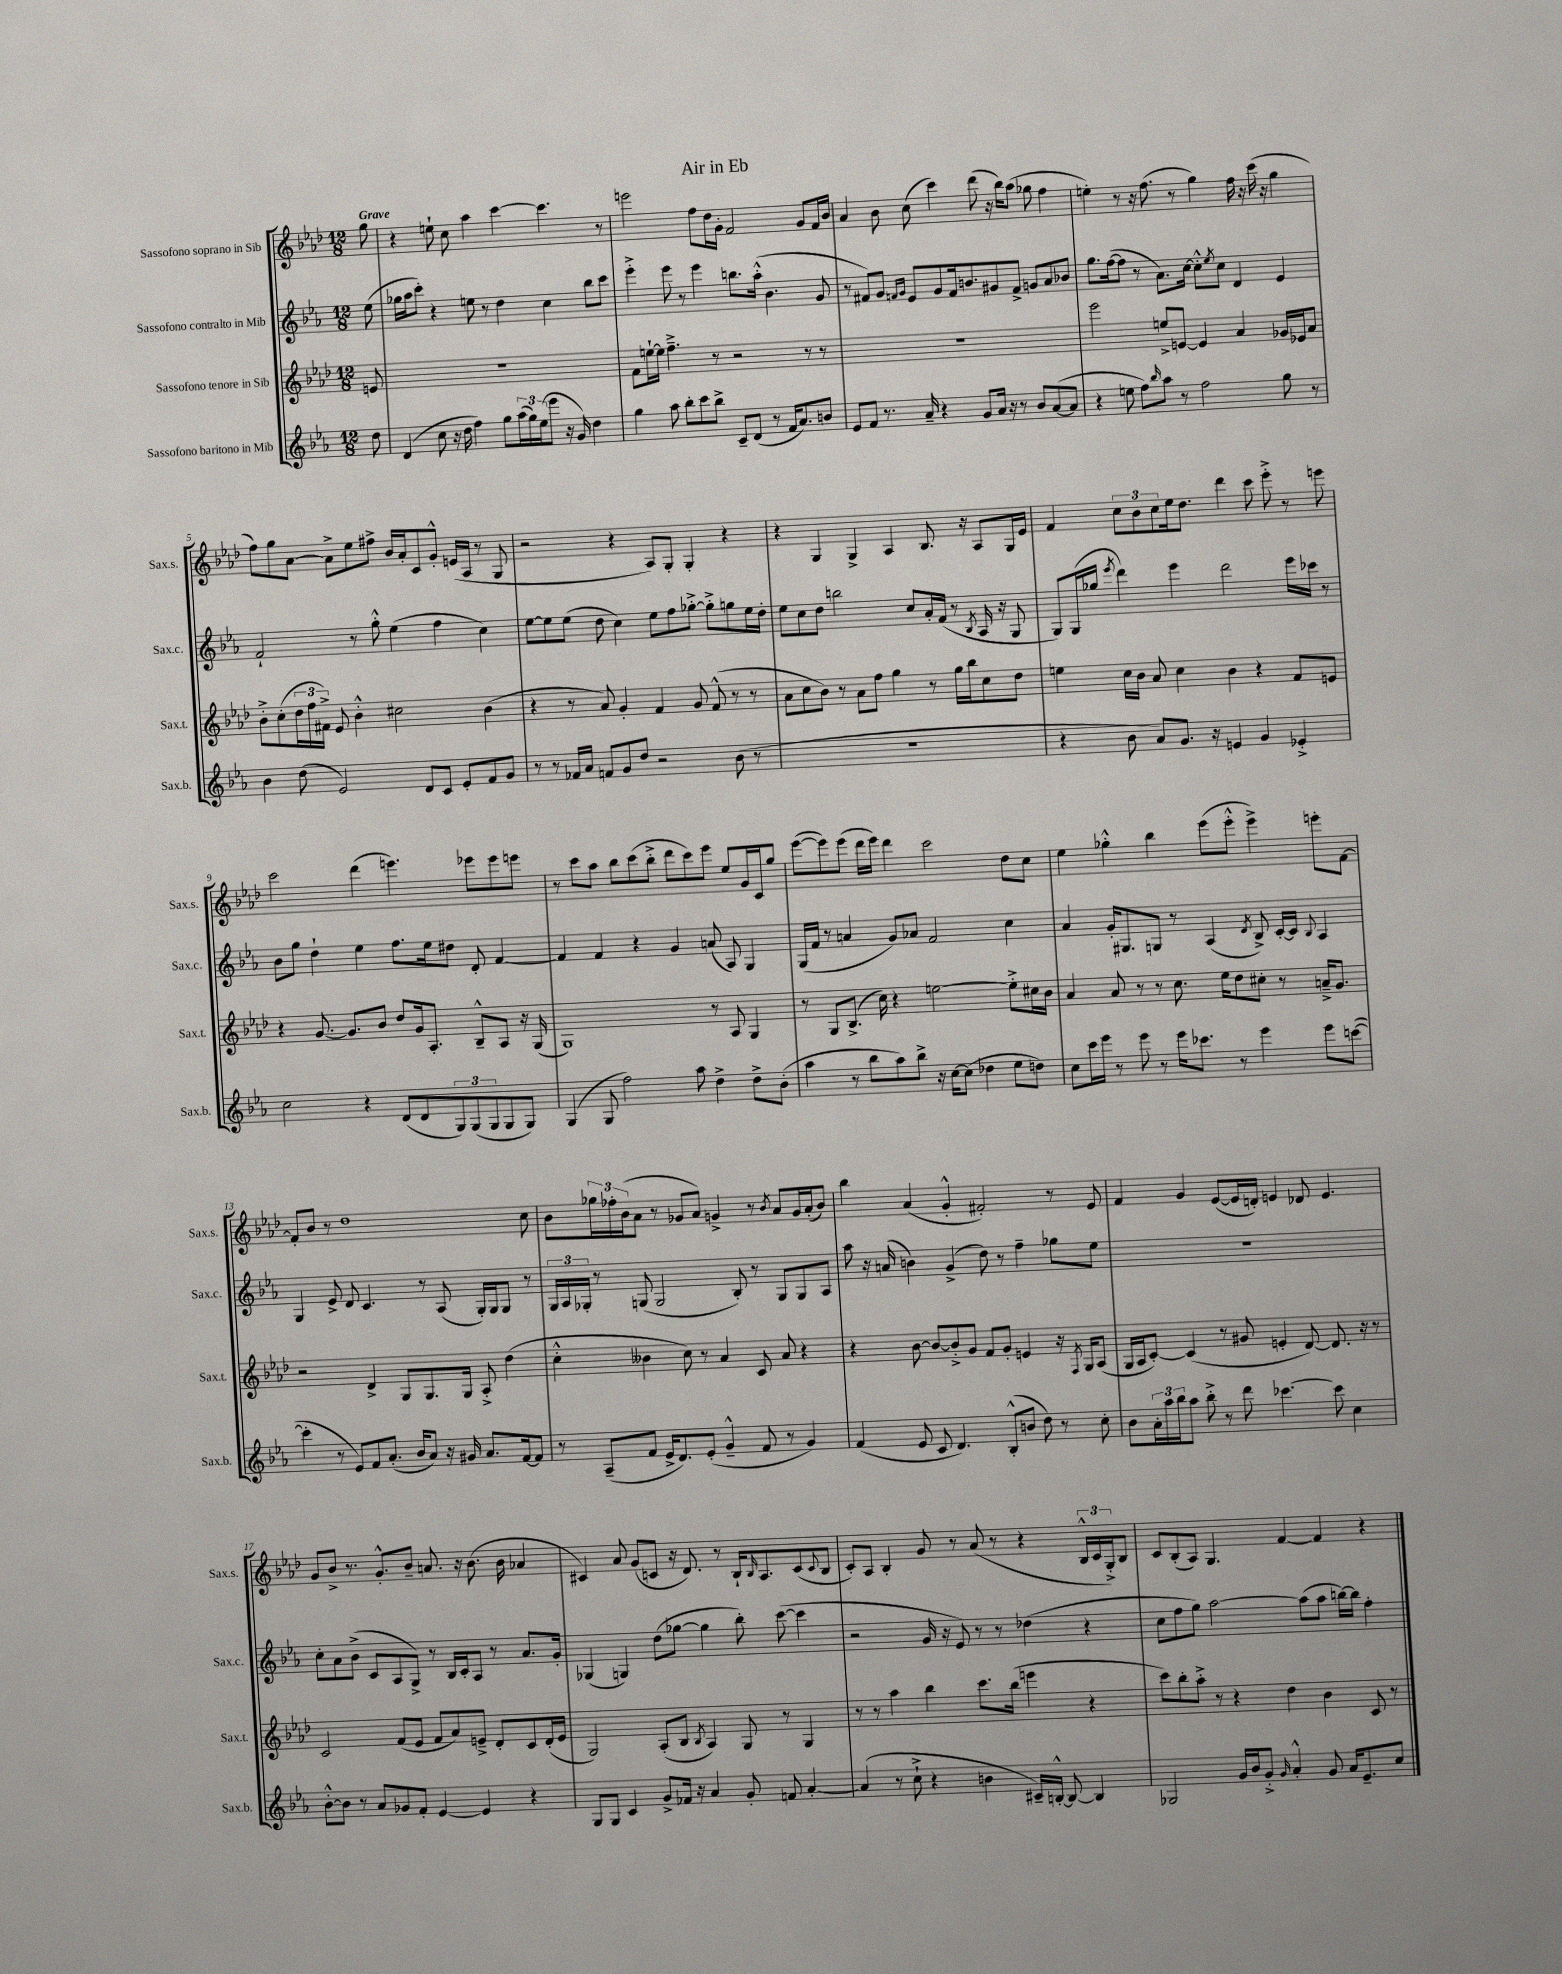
\header { title = "Air in Eb" }
<<
\new StaffGroup <<
\new Staff = "s0" \with { instrumentName = "Sassofono soprano in Sib" shortInstrumentName = "Sax.s." } {
    \clef treble \key aes \major \numericTimeSignature \time 12/8 \partial 8 \tempo "Grave"
    g''8 |
    r4 e''8-! c''8 aes''4 c'''4~ c'''4. r8 |
    e'''2 f''8 des''16 g'16-. f'2 g'8 f'16 bes'16 |
    aes'4 bes'8 c''8( c'''4) des'''8( r16 bes''16) aes''8( ges''8 f''4 |
    e''4-.) r8 r16 f''8.( r8 g''4) f''16 r16 c'''16( r16 g''4 |
    f''8) g''8 aes'8~ aes'8-> ees''8 fis''8-> bes'16 aes'16-. c'8 g'8-.-^ e'16( aes16 r8 g8 |
    r2 r4 aes8) g8-. g4-. r4 |
    r4 g4 g4-> aes4 bes8. r16 aes8 g16 ees'16 |
    f'4 \tuplet 3/2 { c''8 bes'8 c''8 } ees''16 des''8. des'''4 c'''8 ees'''8-.-> r8 e'''8 |
    c'''2 des'''4( e'''4.) ees'''8 ees'''8 e'''8 |
    r8 c'''8 aes''8 bes''8 c'''8( bes''8-.-> des'''8 c'''8) ees'''8 ees''8 g'16 c'16 g''8 |
    ees'''8~( ees'''8) ees'''8( des'''16 ees'''16) des'''4 c'''2 des''8 c''8 |
    ees''4 ges''4-.-^ bes''4 ees'''8( ees'''8-.-^ ees'''4->) e'''8-. f'8~ |
    f'8-. bes'8 r8 des''1 c''8 |
    bes'8 \tuplet 3/2 { ges''16 fes''16-. bes'16( } aes'8 r8 ges'8 aes'8) g'4-> r8 \acciaccatura { bes'8 } aes'8 g'16 aes'16-.( bes'8) |
    bes''4 aes'4( g'4-.-^ fis'2-.) r8 ees'8 |
    f'4 g'4 ees'8~( ees'16 d'16-.) e'4 des'8 e'4. |
    g'8 bes'8-> r8. g'8.-.-^ bes'8-- a'8. r16 bes'8.( bes'16 aes'4 |
    cis'4) aes'8 g'8( c'8 r16 des'8.) r8 bes16-! \grace { bes16 } aes8. c'8( \appoggiatura { c'8 } bes8 |
    c'8-.) aes8 bes4-. g'8 r8 aes'8( r8 r4 \tuplet 3/2 { bes16-^ c'16 g16-.->) } bes8 |
    c'8 bes8-.( aes8) g4. f'4~ f'4 r4 \bar "|." |
}
\new Staff = "s1" \with { instrumentName = "Sassofono contralto in Mib" shortInstrumentName = "Sax.c." } {
    \clef treble \key ees \major \numericTimeSignature \time 12/8 \partial 8
    ees''8( |
    ges''16 aes''16 c'''8-.) r4 e''8 r8 d''4 c''4 bes''8 c'''8 |
    ees'''4-.-> ees'''8 r8 ees'''4 b''8. aes''16-.-^( bes'4. g'8 |
    r8 fis'8) g'8 \grace { f'16 g'16 } ees'8 g'8 f'16 b'8. gis'8 f'8-> g'8 aes'8 bes'8 |
    g''8. f''16~( f''8 r8 aes'8.) c''16~ c''8-.-^ \acciaccatura { ees''8 } c''8 d'4 ees'4 |
    f'2-! r8 g''8-.-^ ees''4( f''4 c''4) |
    ees''8~ ees''8 ees''8( d''8 c''4) ees''8 f''8 ges''8~-.-> ges''8-.-> g''8 ees''16 d''16-. |
    ees''8 c''8 d''8 b''2 c''8 aes'16-. f'16( r8 \acciaccatura { bes8 } aes16 r16 g8 |
    g8) g16( ges''16 \acciaccatura { ees'''8 } d'''4) ees'''4 d'''2 ees'''16 ces'''16 r8 |
    bes'8 g''8 d''4-! ees''4 f''8. ees''16 dis''8 d'8-. f'4~ |
    f'4 f'4 r4 g'4 a'8( aes8) g4 |
    g16( f'16 r8 a'4 g'8) aes'8 f'2 c''4 |
    aes'4 g'16-. gis8. g8 r8 aes4( \acciaccatura { d'8 } bes8->) c'16~-. c'16 \appoggiatura { bes8 } aes4 |
    g4 ees'8-> d'8 c'4. r8 aes8( g16-.) g16 g8 r8 |
    \tuplet 3/2 { g16 aes16 ges16-. } r8 g8( g2 bes8-.) r8 g8 g8 aes8 |
    aes''8 r16 a'16( b'4) g'4->( d''8) r8 f''4-- ges''8 ees''8 |
    R1. |
    c''8-. aes'8 bes'8->( c'8 aes8 g8->) r8 bes16 c'16-. aes8 r8 aes'8. g'16-. |
    ges4( g4) d''8( ges''8~ ges''4 bes''8-.) c'''8~( c'''4 |
    r2 g'16 r16 ees'8) r8 r8 des''4( r4 |
    c''8 f''8 g''8) aes''2~ aes''8( aes''8 b''16~) b''16 f''4-. \bar "|." |
}
\new Staff = "s2" \with { instrumentName = "Sassofono tenore in Sib" shortInstrumentName = "Sax.t." } {
    \clef treble \key aes \major \numericTimeSignature \time 12/8 \partial 8
    e'8 |
    R1. |
    f'8 e''16~-! e''16 f''4.---> r8 r2 r8 r8 |
    R1. |
    ees'''2 e''8-> e'8~ e'4 aes'4 ges'16 ees'16 aes'8 |
    bes'8-.-> c''8-.( \tuplet 3/2 { des''16 f''16 fis'16->) } ees'8 bes'4-.-^ cis''2 bes'4( |
    r4 r8 aes'8) g'4-. f'4 g'8 f'8-^( r8 r8 |
    aes'8 c''8 bes'8) r8 aes'8 f''8 g''4 r8 g''16 bes''16 c''8 des''8 |
    e''4 c''16 bes'16 aes'8 c''4 bes'4 r4 f'8 e'8 |
    r4 g'8.~ g'8. bes'8 des''8 g'16 aes8.-. bes8---^ aes8 r16 g16( |
    g1) r8 aes8 g4 |
    r8 g8 bes8.->( c''16) r4 e''2~ e''8-.-> cis''16 bes'16 |
    aes'4 aes'8 r8 r8 c''8. ees''16 des''8 cis''8-. r8 a'16---> g'8. |
    r2 des'4-> g8 g8. g16 aes8-.-> des''4( |
    c''4-.-^ beses'4 c''8) r8 aes'4 c'8 aes'8 r4 |
    r4 bes'8~ bes'8~ bes'8-.-> g'8 f'8 g'8-. e'4 r16 \acciaccatura { f8 } g16 aes8( |
    g16 aes16 c'8~-.) c'4( r8 gis'8 e'4-. des'8~) des'8. r16 r8 |
    c'2 f'8( ees'8 f'8 aes'8) e'8---> des'8-. c'8 des'16-.( e'16 |
    g2) aes8-.( bes8 \acciaccatura { bes8 } aes4) g8 r8 g4 |
    r8 r8 aes''4 bes''4 c'''8. bes''16( e'''4 r4 |
    c'''8) bes''8-. aes''8-.-> r8 r4 des''4 bes'4 c'8 r8 \bar "|." |
}
\new Staff = "s3" \with { instrumentName = "Sassofono baritono in Mib" shortInstrumentName = "Sax.b." } {
    \clef treble \key ees \major \numericTimeSignature \time 12/8 \partial 8
    d''8 |
    d'4( c''8 r16 d''16 f''4) g''8 \tuplet 3/2 { aes''16( g''16) ees''16( } ees'''8 r16 g'16) d''4 |
    g''4 aes''8 bes''8-. c'''8 bes''8-> c'8-- d'8( r8 f'16 aes'8.) b'8 |
    ees'8 f'8 r8. aes'16-- r4 g'8 aes'16 r16 r8 bes'8 aes'8~( aes'8 |
    r4 e''8 f''8) \grace { bes''16 } aes''8 r8 f''2 g''8 r8 |
    bes'4 d''8( ees'2) d'8 c'8 ees'8-. f'8 g'8 |
    r8 r8 fes'16 aes'16 f'8 g'8 d''8 r2 bes'8( r8 |
    R1. |
    r4 bes'8 aes'8) g'8. r16 e'4 g'4 ees'4-.-> |
    c''2 r4 d'8( d'8 \tuplet 3/2 { g8) g8( g8 } g8 g8) |
    g4( g8 f''2) aes''8 d''4-> d''8-> bes'8-.( |
    aes''4 r8 bes''8 aes''8) bes''8-> r16 c''16~ c''8( des''4 ees''8 d''8) |
    c''8 c'''16 ees'''16 r8 ees'''8 r8 ees'''16 ces'''8. r8 ees'''4 ees'''8 c'''8~( |
    c'''4-. r8 ees'8) f'8 aes'8.-.( bes'16 aes'8) r16 gis'16 aes'8. f'16~ f'8 |
    r8 aes8--( f'8 ees'16-> d'8.) ees'8-.( g'4---^ f'8 r8 g'4) |
    f'4( ees'8 c'8 d'4.) bes8-.-^( b'8 d''8) r8 c''8-. |
    bes'8 \tuplet 3/2 { aes'16-. aes''16 bes''16 } aes''8 bes''8-.-> r8 d'''8 ces'''4.~ ces'''8 c''4 |
    bes'8~-.-^ bes'8 r8 aes'8 ges'8 f'8-. ees'4~ ees'4 r4 |
    g8 g8 c'4 g'8-> fes'16 r16 aes'4 g'8-. f'8 aes'4~-. |
    aes'4( r8 c''8-!-> r4 b'4 cis'16--) b16~-.-^ b8~ b4 |
    ges2 g'16 bes'16 g'8-.-> \grace { g'16 } aes'4-.-^ g'8 aes'16 ees'8.-- c''8 \bar "|." |
}
>>
>>
